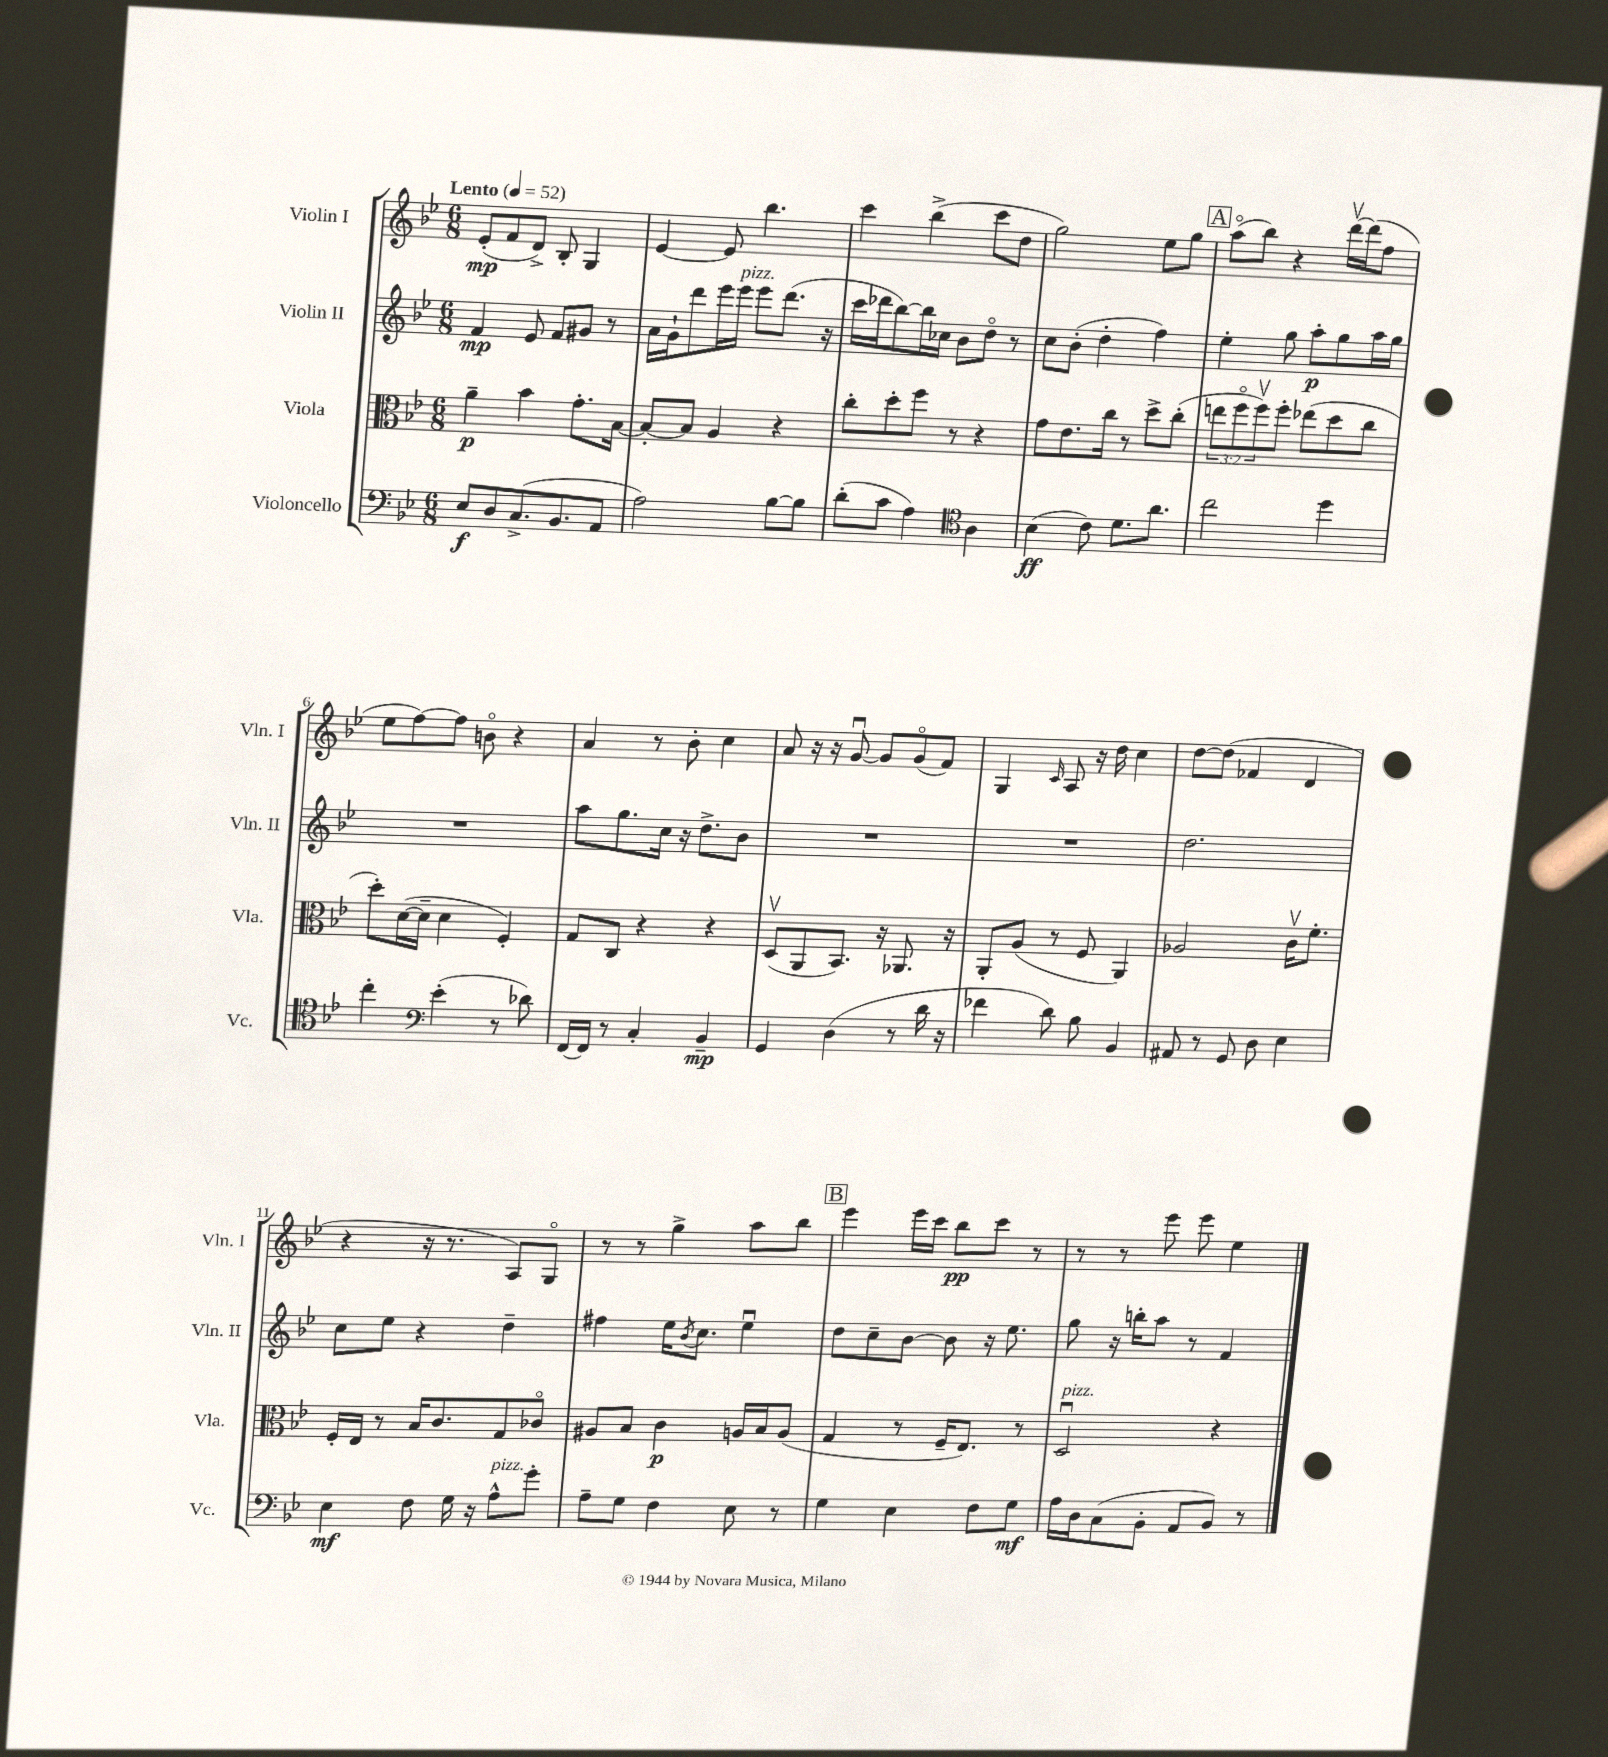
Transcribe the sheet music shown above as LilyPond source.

<<
\new StaffGroup <<
\new Staff = "s0" \with { instrumentName = "Violin I" shortInstrumentName = "Vln. I" } {
    \clef treble \key bes \major \numericTimeSignature \time 6/8 \tempo "Lento" 4 = 52
    ees'8-.\mp( f'8 d'8->) bes8-. g4 |
    ees'4~ ees'8 bes''4. |
    c'''4 bes''4->( c'''8 d''8 |
    g''2) ees''8 g''8 |
    \mark \markup { \box "A" } a''8\flageolet( bes''8) r4 d'''16~\upbow d'''16( f''8 |
    ees''8 f''8~) f''8 b'8\flageolet r4 |
    a'4 r8 bes'8-. c''4 |
    a'8 r16 r16 g'8~\downbow g'8 g'8\flageolet( f'8) |
    g4 \grace { c'16 } a8 r16 d''16 c''4 |
    d''8~ d''8( fes'4 d'4 |
    r4 r16 r8. a8) g8\flageolet |
    r8 r8 g''4-> a''8 bes''8 |
    \mark \markup { \box "B" } ees'''4 ees'''16 c'''16 bes''8\pp c'''8 r8 |
    r8 r8 ees'''8 ees'''8 ees''4 \bar "|." |
}
\new Staff = "s1" \with { instrumentName = "Violin II" shortInstrumentName = "Vln. II" } {
    \clef treble \key bes \major \numericTimeSignature \time 6/8
    f'4\mp ees'8 f'8 gis'8 r8 |
    a'16 g'16-! d'''8 ees'''16 ees'''16^\markup { \italic "pizz." } ees'''8 d'''8.( r16 |
    c'''16 des'''16 bes''8~) bes''16 ces''16 bes'8 d''8\flageolet r8 |
    c''8 bes'8-.( d''4-. f''4) |
    \mark \markup { \box "A" } ees''4-. g''8 a''8-.\p g''8 a''16 g''16 |
    R2. |
    a''8 g''8. c''16 r16 d''8.-> bes'8 |
    R2. |
    R2. |
    d''2. |
    c''8 ees''8 r4 d''4-- |
    fis''4 ees''16 \acciaccatura { bes'8 } c''8. ees''4\downbow |
    \mark \markup { \box "B" } d''8 c''8-- bes'8~ bes'8 r16 ees''8. |
    g''8 r16 b''16-. a''8 r8 f'4 \bar "|." |
}
\new Staff = "s2" \with { instrumentName = "Viola" shortInstrumentName = "Vla." } {
    \clef alto \key bes \major \numericTimeSignature \time 6/8 \override Staff.TupletNumber.text = #tuplet-number::calc-fraction-text
    a'4--\p bes'4 g'8.-. bes16~ |
    bes8~-. bes8 a4 r4 |
    c''8-. d''8-. f''8 r8 r4 |
    g'8 ees'8. c''16 r8 d''8-> c''8-.( |
    \mark \markup { \box "A" } \tuplet 3/2 { e''8 f''8\flageolet f''8\upbow) } f''8-. ees''8( d''8 c''8 |
    d''8-.) d'16~( d'16-- d'4 f4-.) |
    g8 c8 r4 r4 |
    d8\upbow( a,8 bes,8.) r16 aes,8. r16 |
    a,8-. a8( r8 f8 a,4) |
    aes2 c'16\upbow f'8.-. |
    f16-. ees16 r8 bes16 c'8. g8 ces'8\flageolet |
    ais8 bes8 c'4\p a16 bes16 a8( |
    \mark \markup { \box "B" } g4 r8 f16-- ees8.) r8 |
    d2\downbow^\markup { \italic "pizz." } r4 \bar "|." |
}
\new Staff = "s3" \with { instrumentName = "Violoncello" shortInstrumentName = "Vc." } {
    \clef bass \key bes \major \numericTimeSignature \time 6/8
    ees8\f d8 c8.->( bes,8. a,8 |
    a2) bes8~ bes8 |
    d'8-.( c'8 a4) \clef tenor a4 |
    bes4\ff( c'8) d'8. a'8. |
    \mark \markup { \box "A" } c''2 d''4 |
    c''4-. \clef bass ees'4-.( r8 des'8) |
    f,16~ f,16 r8 c4-. bes,4--\mp |
    g,4 d4( r8 d'16 r16 |
    fes'4 d'8) bes8 bes,4 |
    ais,8 r8 g,8 d8 ees4 |
    ees4\mf f8 g16 r16 a8-^^\markup { \italic "pizz." } g'8-. |
    a8-- g8 f4 ees8 r8 |
    \mark \markup { \box "B" } g4 ees4 f8 g8\mf |
    a16 d16 c8( bes,8-. a,8 bes,8) r8 \bar "|." |
}
>>
>>
